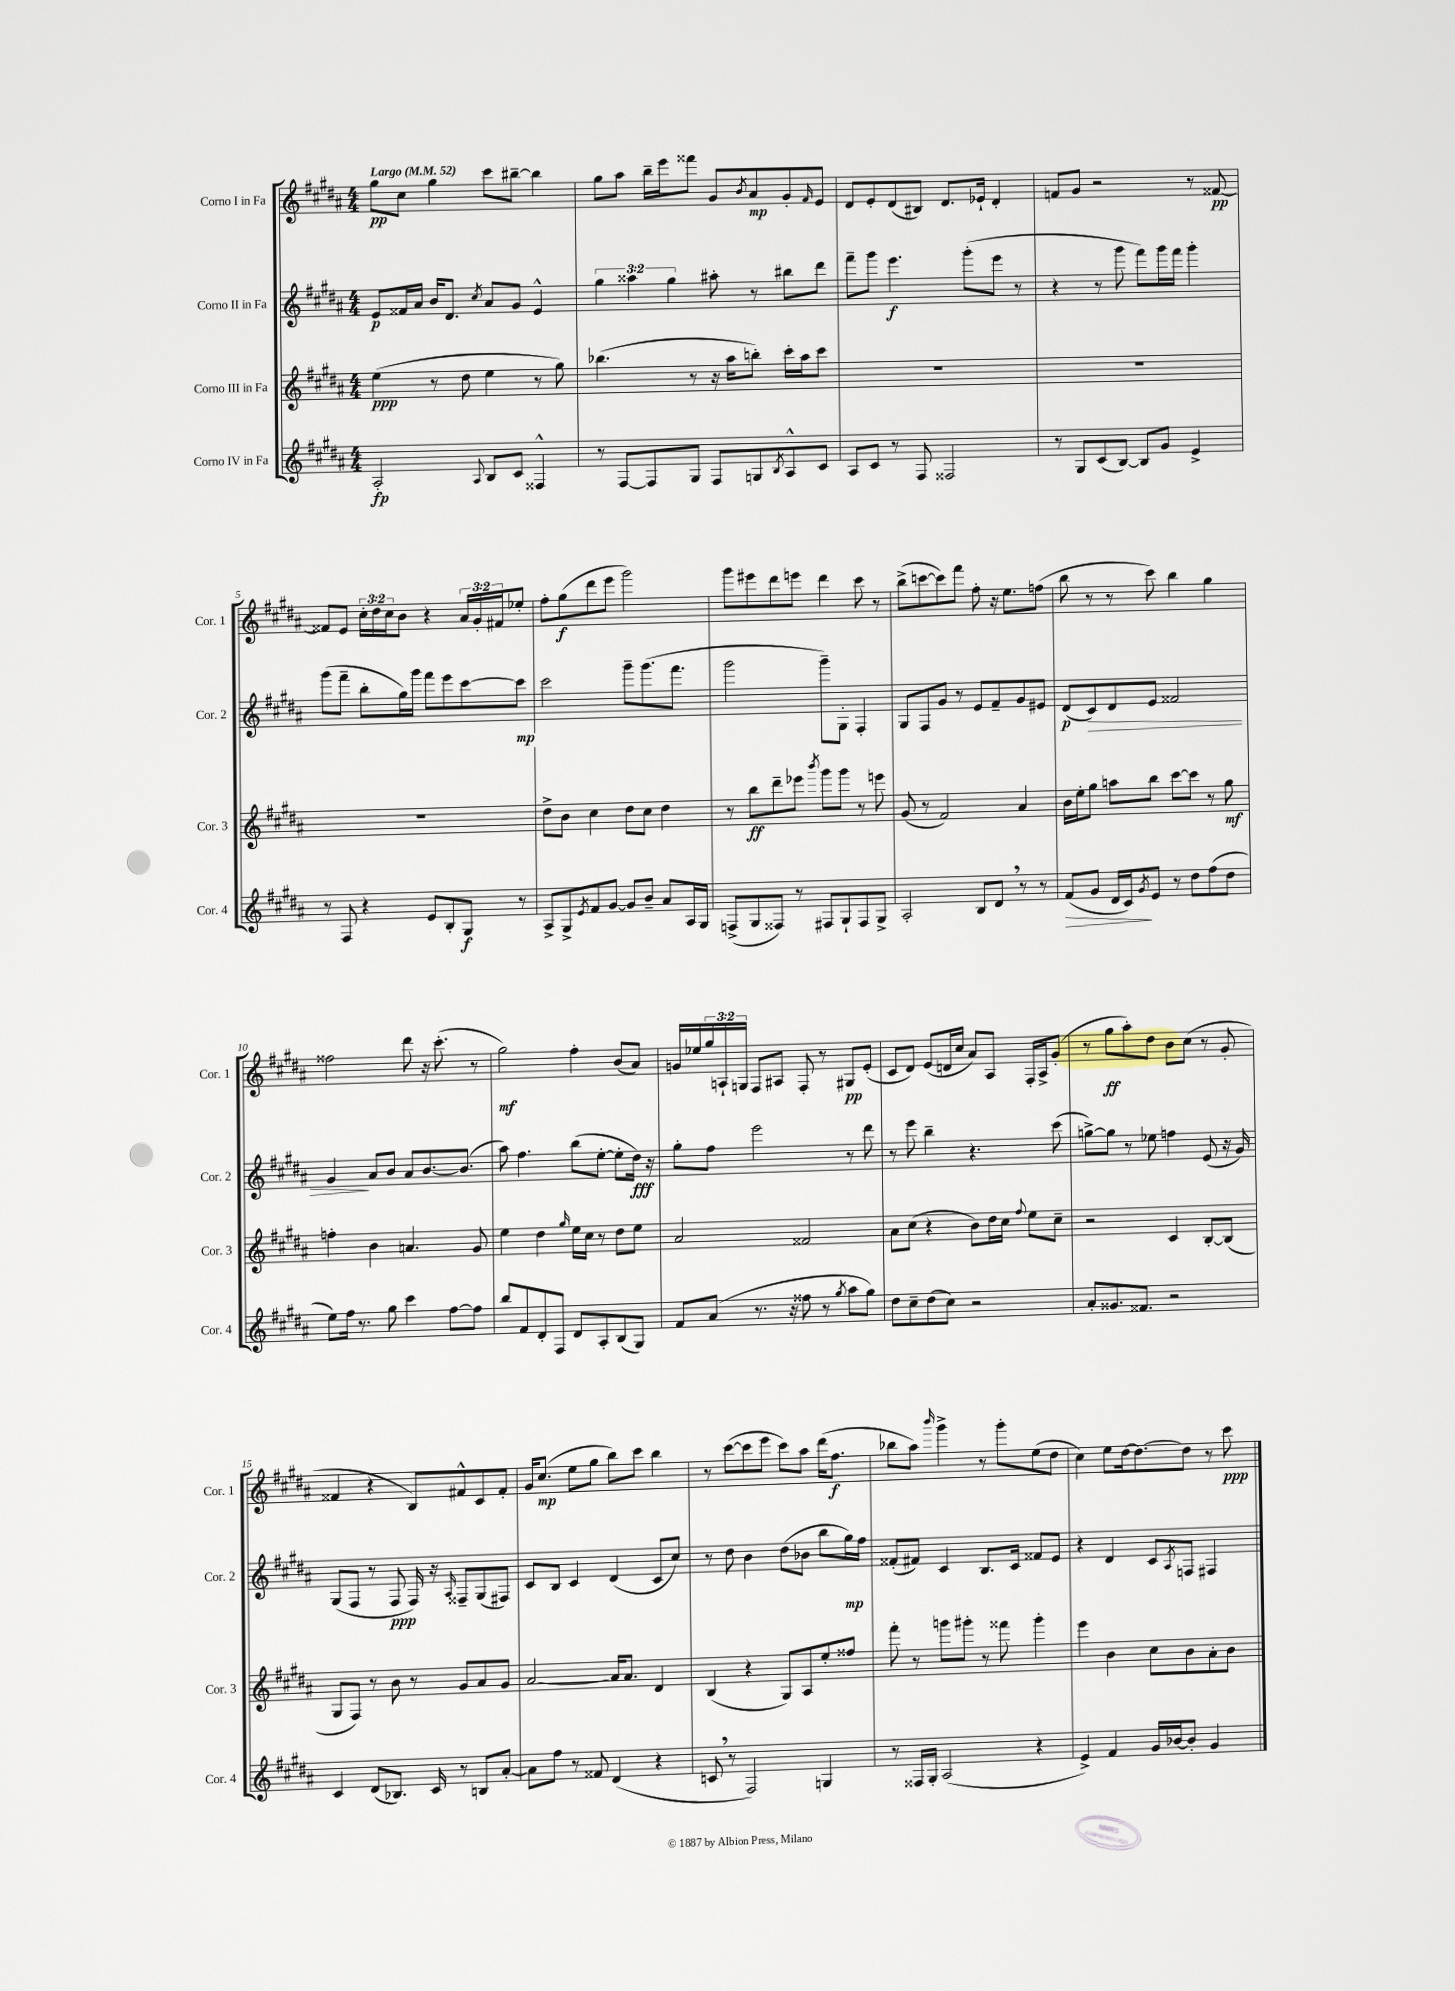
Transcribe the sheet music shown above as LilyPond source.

<<
\new StaffGroup <<
\new Staff = "s0" \with { instrumentName = "Corno I in Fa" shortInstrumentName = "Cor. 1" } {
    \clef treble \key b \major \numericTimeSignature \time 4/4 \override Staff.TupletNumber.text = #tuplet-number::calc-fraction-text \tempo "Largo" 4 = 52
    gis''8\pp cis''8 gis''4 cis'''8 bis''8~-- bis''4 |
    gis''8 ais''8 b''16-- e'''16 fisis'''8 gis'8 \acciaccatura { b'8 } ais'8\mp gis'8-. \grace { fis'16 } e'8 |
    dis'8 e'8-. dis'8( bis8) dis'8. ees'16-! dis'4-. |
    f'8 gis'8 r2 r8 fisis'8~\pp |
    fisis'8 e'8 \tuplet 3/2 { cis''16-. dis''16 cis''16 } b'8 r4 \tuplet 3/2 { ais'16 gis'16-. fis'16 } ees''8-. |
    fis''8-. gis''8\f( dis'''8 e'''8 gis'''2) |
    gis'''8 eis'''8 dis'''8 e'''8 dis'''4 cis'''8 r8 |
    b''8->( c'''8~ c'''8) fis'''8 fis''8-. r16 e''8. f''8( |
    b''8 r8 r8 cis'''8) b''4 gis''4 |
    fisis''2 dis'''8 r16 cis'''8.-.( r8 |
    gis''2\mf) fis''4-. b'8( ais'8) |
    g'16 ees''16 \tuplet 3/2 { gis''16 a16-! g16 } fis8 ais8 fis8-. r8 gis8\pp e'8-.( |
    cis'8 dis'8) e'8( d'16 cis''16 ais'8) ais8 fis16-. ais16-> gis'8-.( |
    r8 gis''8\ff ais''8-.) dis''8 b'8 cis''8( r8 gis'8-. |
    fisis'4 r4 b8) fis'8-^ cis'8 fis'8-. |
    gis'16 cis''8.\mp( e''8 gis''8 b''8) cis'''8 b''4 |
    r8 cis'''8~( cis'''8 e'''8 cis'''8) ais''8 dis'''16( fis''8.\f |
    bes''8 ais''8) \grace { b'''16 } gis'''4-> r8 gis'''8-. e''8( dis''8 |
    cis''4) e''8 dis''16~ dis''8.~ dis''8 r8 cis'''8\ppp \bar "|." |
}
\new Staff = "s1" \with { instrumentName = "Corno II in Fa" shortInstrumentName = "Cor. 2" } {
    \clef treble \key b \major \numericTimeSignature \time 4/4 \override Staff.TupletNumber.text = #tuplet-number::calc-fraction-text
    e'8\p fisis'16 ais'16 b'16 dis'8. \acciaccatura { cis''8 } ais'8 gis'8 e'4-^ |
    \tuplet 3/2 { gis''4 aisis''4 gis''4 } ais''8-. r8 bis''8 dis'''8 |
    fis'''8-- gis'''8 e'''4.\f gis'''8-.( e'''8 r8 |
    r4 r8 gis'''8 fis'''8) gis'''16 fis'''16 gis'''4-. |
    gis'''8( fis'''8-- b''8-. gis''16) gis'''16 fis'''8 e'''8 cis'''8~ cis'''8\mp |
    cis'''2 gis'''8-- gis'''8.( fis'''8. |
    gis'''2 gis'''8--) gis8-. fis4-. |
    gis8 fis8 gis'8 r8 e'8 fis'8-- gis'8 eis'8 |
    dis'8\p( cis'8\>) dis'8 e'8 fisis'2 |
    gis'4\! ais'8 b'8 ais'8 b'8.~ b'8.( |
    ais''8) fis''4. b''8( e''8~-. e''8-. dis''16\fff) r16 |
    gis''8-. fis''8 e'''2 r8 dis'''8 |
    r8 e'''8 b''4-- r4. cis'''8( |
    g''8~->) g''8 r8 ees''8 f''4 e'8( r16 gis'16) |
    gis8( fis8 r8 fis8\ppp fis16) r16 \grace { ais16 } fisis8-- gis8( fis8) |
    cis'8 b8 cis'4 dis'4( cis'8 cis''8) |
    r8 dis''8 b'4 dis''8( bes'8 b''8 gis''16\mp) fis''16 |
    fisis'8-.( fis'8) cis'4 b8. cis'16 fisis'8 e'8 |
    r4 dis'4 cis'8 \acciaccatura { ais8 } f8 fis4 \bar "|." |
}
\new Staff = "s2" \with { instrumentName = "Corno III in Fa" shortInstrumentName = "Cor. 3" } {
    \clef treble \key b \major \numericTimeSignature \time 4/4
    e''4\ppp( r8 dis''8 e''4 r8 gis''8) |
    bes''4.( r8 r16 ais''16 b''8-.) cis'''16-. ais''16 cis'''8 |
    R1 |
    R1 |
    R1 |
    dis''8-> b'8 cis''4 dis''8 cis''8 dis''4 |
    r8 b''8\ff dis'''8-- ees'''8 \acciaccatura { b'''8 } gis'''8 gis'''8 r8 e'''8 |
    gis'8( r8 fis'2) ais'4 |
    b'16 e''16-. gis''8 a''8 b''8 cis'''8~ cis'''8 r8 gis''8\mf |
    f''4-. b'4 a'4. gis'8 |
    e''4 dis''4 \grace { gis''16 } e''16 cis''16 r8 dis''8 e''8 |
    ais'2 fisis'2 |
    ais'8 cis''8( r4 b'8) dis''16 cis''16 \appoggiatura { fis''8 } e''8 cis''8-- |
    r2 cis'4 b8~-. b8( |
    gis8 fis8) r8 b'8 r8 gis'8 ais'8 gis'8 |
    ais'2~ ais'16 ais'8. dis'4 |
    b4( r4 gis8) ais8 e''8-. fisis''8 |
    fis'''8-. r8 g'''8 gis'''8-. r8 fisis'''8 gis'''4-. |
    e'''4 b'4 cis''8 b'8 ais'8-. b'8 \bar "|." |
}
\new Staff = "s3" \with { instrumentName = "Corno IV in Fa" shortInstrumentName = "Cor. 4" } {
    \clef treble \key b \major \numericTimeSignature \time 4/4
    ais2-.\fp \appoggiatura { ais8 } b8 cis'8 fisis4-^ |
    r8 fis8~ fis8 gis8 fis8 g8 \acciaccatura { b8 } ais8-^ cis'8 |
    ais8 cis'8 r8 fis8 fisis2 |
    r8 gis8 cis'8( b8~) b8 gis'8 e'4-> |
    r8 fis8 r4 e'8 b8-. gis8\f r8 |
    ais8-> gis8-> \acciaccatura { e'8 } fis'8 gis'8~ gis'8 b'8-- ais'8 ais16 gis16 |
    f8->( gis8 fisis8) r8 fis8 gis8-! fis8 gis8-> |
    ais2-. b8 dis'8 \breathe r8 r8 |
    fis'8\>( gis'8 dis'16 cis'16\!) \acciaccatura { gis'8 } e'8 r8 dis''8 fis''8( dis''8 |
    e''8) fis''16 r8. gis''8 cis'''4 fis''8~ fis''8 |
    b''8 fis'8 dis'8-. fis8 dis'8 ais8-. b8( gis8) |
    fis'8 ais'8( r8. r16 fisis''8 r8 \acciaccatura { gis''8 } ais''8 gis''8) |
    dis''8 cis''8-- dis''8( cis''8) r2 |
    ais'8-. gisis'8. fisis'8. r2 |
    cis'4 dis'8( bes8.) cis'16 r8 b8 ais'8~-. |
    ais'8 fis''8 r8 fisis'8 dis'4( r4 |
    c'8 \breathe r8 fis2) g4 |
    r8 fisis16 gis16-. ais2( r4 |
    e'4->) fis'4 gis'16 bes'16~ bes'8-. gis'4 \bar "|." |
}
>>
>>
